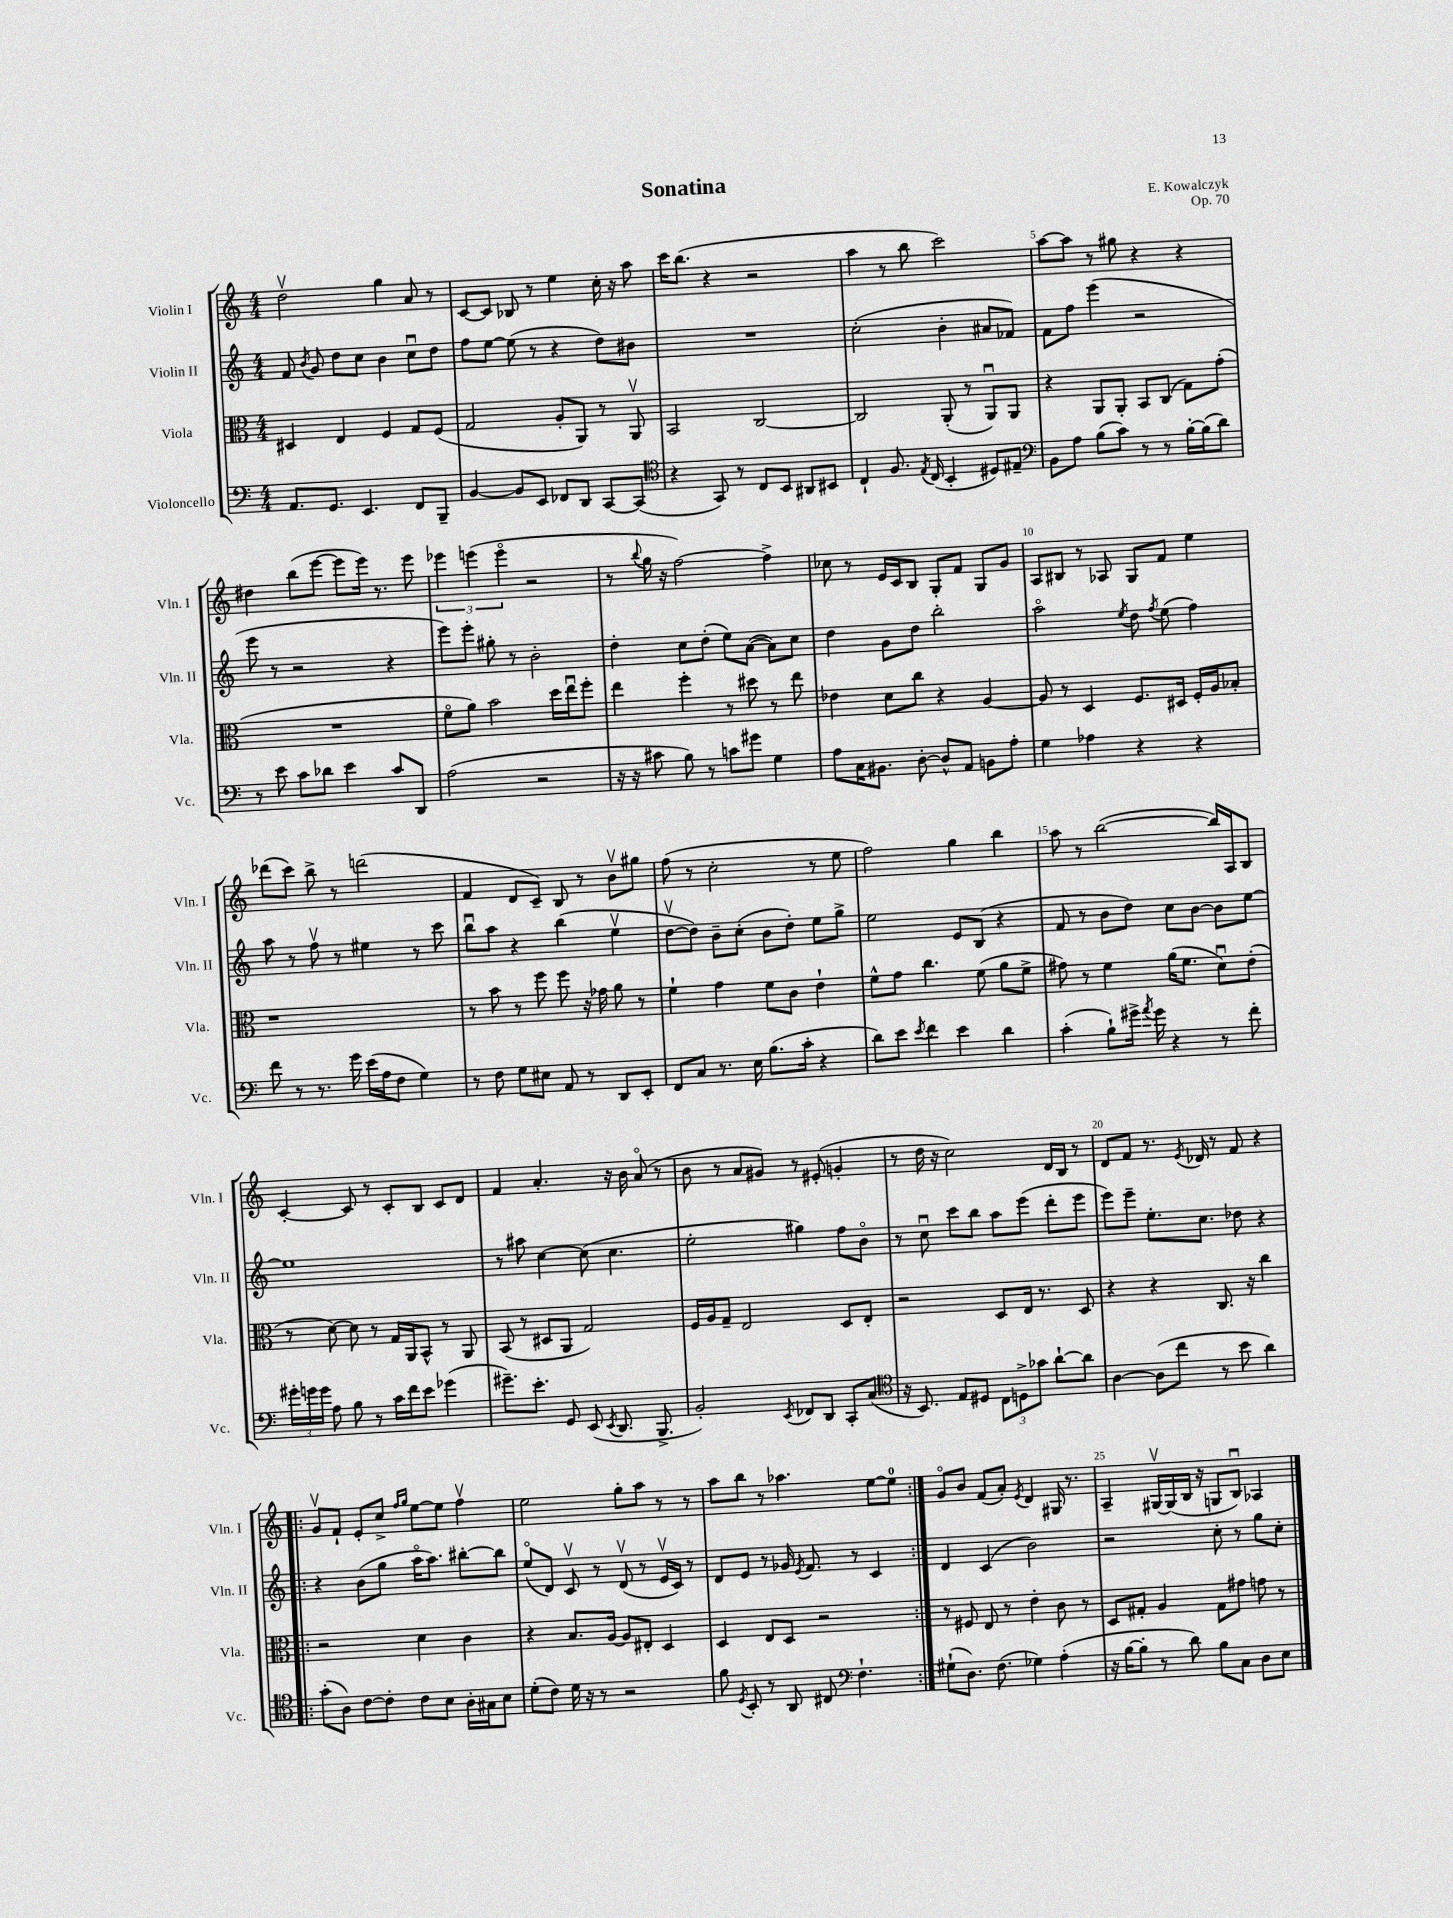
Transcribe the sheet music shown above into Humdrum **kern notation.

**kern	**kern	**kern	**kern
*part4	*part3	*part2	*part1
*staff4	*staff3	*staff2	*staff1
*I"Violoncello	*I"Viola	*I"Violin II	*I"Violin I
*I'Vc.	*I'Vla.	*I'Vln. II	*I'Vln. I
*clefF4	*clefC3	*clefG2	*clefG2
*k[]	*k[]	*k[]	*k[]
*M4/4	*M4/4	*M4/4	*M4/4
=1	=1	=1	=1
8.AA/L	4D#X/	8f/	2ddv\
.	.	8qb/	.
.	.	8g/	.
8.GG/J	.	.	.
.	4E/	8dd\L	.
4.EE/	.	8cc\J	.
.	4F/	4b\	4gg\
8FF/L	8G/L	8ccu\L	8a/
8BBB~/J	(8F/J	8dd\J	8r
=2	=2	=2	=2
[4BB/	2G/	8ff\L	[8c/L
.	.	[8ee\J	8c/J]
8BB/L]	.	(8ee\]	8B-X/
8EE/J	.	8r	8r
8FF-X/L	8A'/L	4r	4ee\
8DD/J	8AA/J)	.	.
[8CC/L	8r	8dd\L)	16cc'\
.	.	.	16r
(8CC/J]	8AAv/	8b#X\J	8aa\
=3	=3	=3	=3
*clefC4	*	*	*
4r	2BB/	1r	16ccc\KL
.	.	.	(8.bb\J
8GG/)	.	.	4r
8r	.	.	.
8C/L	[2C/	.	2r
8BB/J	.	.	.
8AA#X/L	.	.	.
8BB#X/J	.	.	.
=4	=4	=4	=4
4C`/	2C/]	(2cc'\	4aa\
8.F/	.	.	8r
.	.	.	8bb\
8qE/	.	.	.
(16C/	.	.	.
4BB'/	(8AA'/	4b'\	2ccc\)
.	8r	.	.
8D#X/L)	8AAu/L)	8a#X/L	.
8E#X~/J	8AA/J	8f-X/J)	.
=5	=5	=5	=5
*clefF4	*	*	*
8BB\L	4r	8f\L	[8aa\L
8A\J	.	8ff\J	8aa\J]
(8B\L	8AA/L	(4eee\	8r
8c\J)	8AA'/J	.	8gg#X\
8r	8BB/L	2r	4r
8r	(8C/J	.	.
[16B'\LL	8G\L)	.	4r
(16B\J]	.	.	.
8d\J)	(8g'\J	.	.
!!LO:LB:g=z
=6	=6	=6	=6
8r	1r	8eee\	4dd#X\
8e\	.	8r	.
8c\L	.	2r	(8bb\L
8d-X\J	.	.	[8eee\J
4e\	.	.	8eee\L]
.	.	.	16eee\Jk)
.	.	.	8.r
8c/L	.	4r	.
8DD/J	.	.	8eee\
=7	=7	=7	=7
(2A\	8f\L	8eee\L)	6eee-X\
.	8a\J)	8eee'\J	.
.	.	.	(6eeen\
.	2b\	8gg#X'\	.
.	.	.	6eee\
.	.	8r	.
2r	.	2b'\	2r
.	16dd\LL	.	.
.	16eeu\J	.	.
.	8ff'\J	.	.
=8	=8	=8	=8
16r	4ee\	4dd'\	8r
16r	.	.	.
.	.	.	8qqbb/
8c#X\	.	.	16gg\
.	.	.	16r
8B\)	4ff'\	8cc\L	[2ff\)
8r	.	(8dd'\J	.
8cn\L	8r	8ee\L)	.
8g#X\J	8dd#X\	([8a\J	.
4G\	8r	8a\L])	4ff^\]
.	8ee\	8cc\J	.
=9	=9	=9	=9
8A\L	4e-X\	4dd\	8cc-X\
16C\K	.	.	8r
8.BB#X\J	.	.	.
.	8d\L	8g\L	16e/LL
.	.	.	16c/J
[8D'\	8cc\J	8dd\J	8B/J
8D^^/L]	4r	2bb'\	8G'/L
8AA/J	.	.	8f/J
8BBn\L	[4A/	.	8G/L
8A'\J	.	.	8g/J
=10	=10	=10	=10
4G\	8A/]	2aa\	8A/L
.	8r	.	8B#X/J
4A-X\	4D/	.	8r
.	.	.	8A-X/
.	.	8qee/	.
4r	8.F/L	8dd\	8G/L
.	.	8qff/	.
.	.	(8ee\	8f/J
.	16D#X/Jk	.	.
4r	16F'/LL	4ff\)	4ee\
.	16A/J	.	.
.	8B-X'/J	.	.
!!LO:LB:g=z
=11	=11	=11	=11
8f\	1r	8aa\	(8ddd-X\L
8r	.	8r	8ccc\J)
8.r	.	8ffv\	8bb^\
.	.	8r	8r
16g\	.	.	.
(16e\LL	.	4ee#X\	(2dddn\
16A\J	.	.	.
8F\J	.	.	.
4G\)	.	8r	.
.	.	8ccc\	.
=12	=12	=12	=12
8r	8r	8bbu\L	4f/
8F\	8b\	8aa\J	.
8G\L	8r	4r	8d/L
8E#X\J	8ff\	.	8c~/J)
8AA/	8ff\	(4bb\	8B/
8r	16r	.	8r
.	16g-X\	.	.
8DD/L	8a\	4eev\	8bv\L
8EE'/J	8r	.	8gg#X\J
=13	=13	=13	=13
8FF/L	4f`\	[8ddv\L	(8ff\
8C/J	.	8dd\J])	8r
8.r	4g\	8b~\L	2cc'\
.	.	(8cc'\J	.
16E\	.	.	.
(8.B\L	8f\L	8b\L	.
.	8c\J	8dd'\J)	.
16c'\Jk	.	.	.
4r	4e`\	8ee\L	8r
.	.	8gg^\J	8ee\
=14	=14	=14	=14
8d\L)	8f^^\L	2ee\	2ff\)
8e\J	8g\J	.	.
8qe/	.	.	.
4f\	4.cc\	.	.
4e\	.	8e/L	4gg\
.	(8f\	(8B/J	.
4d\	8a\L	4r	4bb\
.	8f^\J	.	.
=15	=15	=15	=15
(4c'\	8g#X\)	8f/	8aa\
.	8r	8r	8r
8B`\L)	4f\	8b\L	([2bb\
16g#X^\Jk	.	8dd\J)	.
8qa/	.	.	.
16g#\	.	.	.
4r	(16a\KL	8cc\L	.
.	8.f\J	.	.
.	.	[8b\J	.
8r	8du\L)	8b\L]	16bb/LL])
.	.	.	16A/J
8f'\	(8e'\J	[8ee\J	8B/J
!!LO:LB:g=z
=16	=16	=16	=16
24g#X'\LL	8r	1ee]	[4c'/
24gn\	.	.	.
24g\JJ	.	.	.
8A\	[8d\)	.	.
8B\	8d\]	.	8c/]
8r	8r	.	8r
16c\LL	16G/LL	.	8c'/L
16f\J	16AA/J	.	.
8e\J	8BB^^/J	.	8B/J
(4g-X\	8r	.	8c/L
.	8AA/	.	8d/J
=17	=17	=17	=17
8.g#X~\L)	(8BB/	8r	4f/
.	8r	8aa#X\	.
8.e'\J	.	.	.
.	8D#X/L	[4cc\	4.a'/
8GG/	8AA/J	.	.
(8EE/	2G/)	(8cc\]	.
8qEE/	.	.	.
8.DD/	.	4.cc\	16r
.	.	.	16b\
.	.	.	(8a/
8.BBB^/	.	.	.
.	.	.	8r
=18	=18	=18	=18
2BB'/)	16F/LL	2ee'\	8b\
.	16A/J	.	.
.	8G~/J	.	8r
.	2E/	.	8a/L
.	.	.	8g#X/J)
8qEE/	.	.	.
8FF-X/L	.	4gg#X\)	8r
8DD/J	.	.	(8e#X'/
8CC'/L	8D/L	8ff\L	4gn'/
(8C/J	8E'/J	8b\J	.
=19	=19	=19	=19
*clefC4	*	*	*
16r	2r	8r	8r
8.BB/)	.	.	.
.	.	8ccu\	16dd\
.	.	.	16r
8E/L	.	8ccc\L	2cc\)
8D#X/J	.	8bb\J	.
12C\L	8D/L	8aa\L	.
12Dn^\	.	.	.
.	16E/Jk	(8eee\J	.
12g-X\J	.	.	.
.	8.r	.	.
[8a`\L	.	8ddd'\L	16d/LL
.	.	.	16B/JJ
8a\J]	8D/	8eee\J	8r
=20	=20	=20	=20
[4A\	4r	8eee\L)	8d/L
.	.	8eee~\J	8f/J
(8A\L]	4r	8.ee'\L	8.r
8cc\J	.	.	.
.	.	.	8qe/
.	.	8.cc\J	16d-X/
8r	8.C/	.	8r
8b\	.	8dd-X\	8f/
.	16r	.	.
4a\)	4cc\	4r	4r
!!LO:LB:g=z
=21!|:	=21!|:	=21!|:	=21!|:
(8g'\L	2r	4r	8gv/L
8A\J)	.	.	8f`/J
[8c\L	.	(8b\L	8e'/L
8c'\J]	.	8gg\J	8cc^/J
.	.	.	16qqff/LL
.	.	.	16qqgg/JJ
8c\L	4d\	16aa\KL	[8ee\L
.	.	8.aa\J)	.
8B\J	.	.	8ee\J]
16A'\LL	4c\	[8bb#X'\L	4ffv\
16G#X\J	.	.	.
8B\J	.	8bb#\J]	.
=22	=22	=22	=22
(8d'\L	4r	(8ee/L	2ee\
8c\J)	.	8d/J)	.
16d\	8.B/L	8cv/	.
16r	.	.	.
8r	.	8r	.
.	[16A/Jk	.	.
2r	8A/L]	(8dv/	8gg'\L
.	8E#X'/J	8r	8aa\J
.	4D/	16ev/LL	8r
.	.	16c/JJ)	.
.	.	8r	8r
=23	=23	=23	=23
8f\	4D/	8d/L	8aa\L
8qD/	.	.	.
8BB'/	.	8e/J	8bb\J
8r	8E/L	8r	8r
8AA/	8D/J	16g-X/	4.aa-X\
.	.	8qe/	.
.	.	8.f/	.
8C#X/	2r	.	.
*clefF4	*	*	*
4.F`\	.	8r	.
.	.	4c/	[8ee\L
.	.	.	8ee\J]
=24:|!	=24:|!	=24:|!	=24:|!
(8G#X`\L	8r	4d/	8g/L
8.D\J)	8F#X/	.	8b/J
.	8E/	(4c/	(8f/L
(8.F\	.	.	.
.	8r	.	8a'/J)
.	.	.	8qe/
4G-X\)	4e'\	2b\)	4d/
(4A'\	8c\	.	16G#X/
.	.	.	8.r
.	8r	.	.
=25	=25	=25	=25
16r	8D/L	2r	4A~/
[16B\KL	.	.	.
8B'\J]	8G#X'/J	.	.
8r	4A/	.	[16G#Xv/LL
.	.	.	(16G#/]
8d\)	.	.	16B/JJ
.	.	.	16r
8B\L	8G#\L	8cc'\	8Gn/L
8C\J	8g#X\J	8r	8Bu/J)
8D\L	8gn\	8gg\L	4A-X/
8E\J	8r	8cc'\J	.
==	==	==	==
*-	*-	*-	*-
